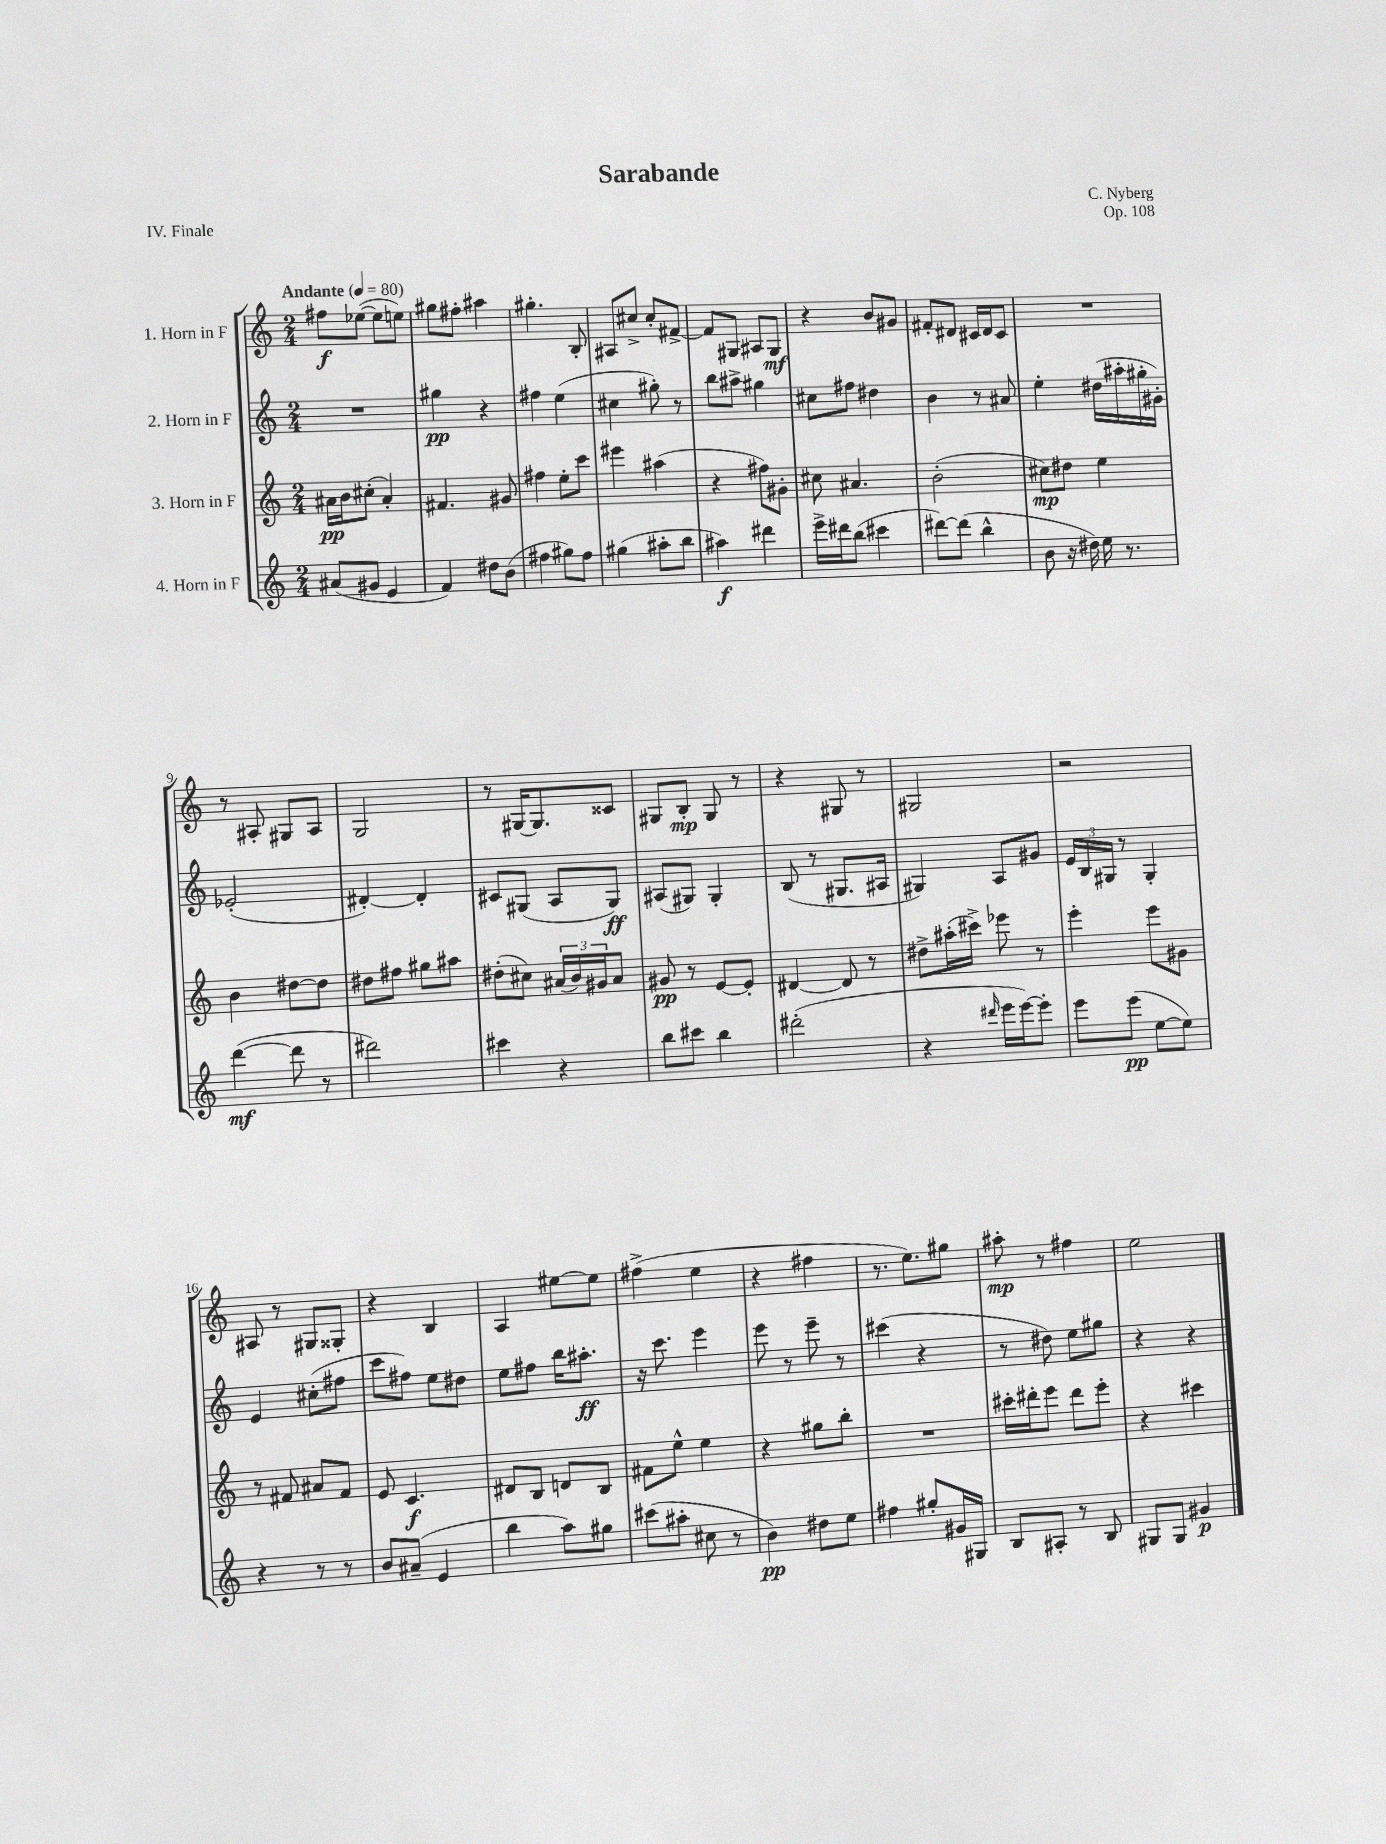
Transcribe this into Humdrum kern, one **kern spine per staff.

**kern	**dynam	**kern	**dynam	**kern	**dynam	**kern	**dynam
*part4	*part4	*part3	*part3	*part2	*part2	*part1	*part1
*staff4	*staff4	*staff3	*staff3	*staff2	*staff2	*staff1	*staff1
*I"4. Horn in F	*	*I"3. Horn in F	*	*I"2. Horn in F	*	*I"1. Horn in F	*
*clefG2	*	*clefG2	*	*clefG2	*	*clefG2	*
*k[]	*	*k[]	*	*k[]	*	*k[]	*
*M2/4	*	*M2/4	*	*M2/4	*	*M2/4	*
*MM80	*	*MM80	*	*MM80	*	*MM80	*
=1	=1	=1	=1	=1	=1	=1	=1
!	!	!	!	!	!	!LO:TX:a:B:t=Andante	!
(8a#X/L	.	16a#X\LL	pp	2r	.	8ff#X\L	f
.	.	16b\J	.	.	.	.	.
8g#X/J	.	(8cc#X'\J	.	.	.	([8ee-X\J	.
4e/	.	4a#'/)	.	.	.	8ee-\L]	.
.	.	.	.	.	.	8een\J)	.
=2	=2	=2	=2	=2	=2	=2	=2
4f/)	.	4.f#X/	.	4gg#X\	pp	8gg#X\L	.
.	.	.	.	.	.	8ff#X'\J	.
8dd#X\L	.	.	.	4r	.	4aa#X\	.
(8b\J	.	8g#X/	.	.	.	.	.
=3	=3	=3	=3	=3	=3	=3	=3
4ff#X\	.	4ff#X\	.	4ff#X\	.	4.gg#X'\	.
8gg#X\L)	.	8ee'\L	.	(4ee\	.	.	.
8ff#\J	.	8ccc\J	.	.	.	8B'/	.
=4	=4	=4	=4	=4	=4	=4	=4
(4gg#X\	.	4eee#X\	.	4cc#X\	.	8A#X/L	.
.	.	.	.	.	.	8cc#X^/J	.
8aa#X'\L	.	(4aa#X\	.	8gg#X'\)	.	8cc#'/L	.
8bb\J	.	.	.	8r	.	[8f#X^/J	.
=5	=5	=5	=5	=5	=5	=5	=5
4aa#X\)	f	4r	.	8bb\L	.	8f#/L]	.
.	.	.	.	8aa#X^\J	.	8G#X/J	.
4ddd#X\	.	8ff#X\L)	.	4gg#X\	.	8A#X/L	.
.	.	8g#X'\J	.	.	.	8G#/J	mf
=6	=6	=6	=6	=6	=6	=6	=6
16eee^\LL	.	8cc#X\	.	8cc#X\L	.	4r	.
16ddd#X\J	.	.	.	.	.	.	.
(8bb\J	.	4.a#X/	.	8ff#X\J	.	.	.
4ccc#X\	.	.	.	4dd#X\	.	8b/L	.
.	.	.	.	.	.	8g#X/J	.
=7	=7	=7	=7	=7	=7	=7	=7
[8ddd#X\L)	.	(2b'\	.	4b\	.	8f#X'/L	.
(8ddd#\J]	.	.	.	.	.	8d#X/J	.
4bb^^\	.	.	.	8r	.	16c#X/LL	.
.	.	.	.	.	.	16d#/J	.
.	.	.	.	8a#X/	.	8c#/J	.
=8	=8	=8	=8	=8	=8	=8	=8
8b\	.	8cc#X\L)	mp	4ee'\	.	2r	.
16r	.	8dd#X\J	.	.	.	.	.
16dd#X\)	.	.	.	.	.	.	.
16ee\	.	4ee\	.	(16dd#X\LL	.	.	.
8.r	.	.	.	16aa#X'\	.	.	.
.	.	.	.	16gg#X'\	.	.	.
.	.	.	.	16g#X'\JJ)	.	.	.
!!LO:LB:g=z
=9	=9	=9	=9	=9	=9	=9	=9
([4ddd\	mf	4b\	.	(2e-X'/	.	8r	.
.	.	.	.	.	.	8A#X'/	.
8ddd\]	.	[8dd#X\L	.	.	.	8G#X/L	.
8r	.	8dd#\J]	.	.	.	8A#/J	.
=10	=10	=10	=10	=10	=10	=10	=10
2ddd#X\)	.	8dd#X\L	.	[4d#X'/)	.	2G/	.
.	.	8ff#X\J	.	.	.	.	.
.	.	8gg#X\L	.	4d#'/]	.	.	.
.	.	8aa#X\J	.	.	.	.	.
=11	=11	=11	=11	=11	=11	=11	=11
4ccc#X\	.	(8dd#X'\L	.	8c#X/L	.	8r	.
.	.	8cc#X\J)	.	(8G#X/J	.	[16G#X/KL	.
.	.	.	.	.	.	8.G#/]	.
4r	.	(24a#X/LL	.	8A/L	.	.	.
.	.	24b/)	.	.	.	.	.
.	.	24g#X/J	.	.	.	.	.
.	.	8a#/J	.	8G#/J)	ff	8c##X/J	.
=12	=12	=12	=12	=12	=12	=12	=12
8bb\L	.	8g#X/	pp	(8A#X/L	.	8G#X/L	.
8ccc#X\J	.	8r	.	8G#X/J)	.	8B'/J	mp
4bb\	.	[8e/L	.	4G#'/	.	8G#/	.
.	.	8e'/J]	.	.	.	8r	.
=13	=13	=13	=13	=13	=13	=13	=13
(2ddd#X'\	.	[4d#X/	.	(8B/	.	4r	.
.	.	.	.	8r	.	.	.
.	.	8d#/]	.	8.G#X/L	.	8G#X/	.
.	.	8r	.	.	.	8r	.
.	.	.	.	16A#X/Jk	.	.	.
=14	=14	=14	=14	=14	=14	=14	=14
4r	.	8dd#X^\L	.	4G#X/)	.	2G#X/	.
.	.	(16aa#X'\L	.	.	.	.	.
.	.	16ccc#X^\JJ)	.	.	.	.	.
16qqddd#X/	.	.	.	.	.	.	.
16eee\LL	.	8eee-X\	.	8A/L	.	.	.
[16eee\J)	.	.	.	.	.	.	.
8eee'\J]	.	8r	.	8g#X/J	.	.	.
=15	=15	=15	=15	=15	=15	=15	=15
8eee\L	.	4eee'\	.	24e/LL	.	2r	.
.	.	.	.	24B/	.	.	.
.	.	.	.	24G#X/JJ	.	.	.
(8eee\J	pp	.	.	8r	.	.	.
[8ee\L	.	8eee\L	.	4G#'/	.	.	.
8ee\J])	.	8g#X\J	.	.	.	.	.
!!LO:LB:g=z
=16	=16	=16	=16	=16	=16	=16	=16
4r	.	8r	.	4e/	.	8A#X/	.
.	.	8f#X/	.	.	.	8r	.
8r	.	8a#X/L	.	(8cc#X'\L	.	8G#X/L	.
8r	.	8f#/J	.	8ff#X\J	.	8G##X'/J	.
=17	=17	=17	=17	=17	=17	=17	=17
8b/L	.	8e/	.	8ccc\L	.	4r	.
(8a#X~/J	.	4.c/	f	8ff#X\J)	.	.	.
4e/	.	.	.	8ee\L	.	4B/	.
.	.	.	.	8dd#X\J	.	.	.
=18	=18	=18	=18	=18	=18	=18	=18
4bb\	.	8d#X/L	.	8ee\L	.	4A/	.
.	.	8B/J	.	8ff#X\J	.	.	.
8aa\L)	.	8dn/L	.	16bb\KL	.	[8ee#X\L	.
.	.	.	.	8.aa#X'\J	ff	.	.
8gg#X\J	.	8B/J	.	.	.	8ee#\J]	.
=19	=19	=19	=19	=19	=19	=19	=19
(8ccc#X\L	.	8f#X\L	.	16r	.	(4ff#X^\	.
.	.	.	.	8.ccc\	.	.	.
8aa#X'\J	.	8ee^^\J	.	.	.	.	.
8cc#X\	.	4ee\	.	4eee\	.	4ee\	.
8r	.	.	.	.	.	.	.
=20	=20	=20	=20	=20	=20	=20	=20
4b\)	pp	4r	.	8eee\	.	4r	.
.	.	.	.	8r	.	.	.
8dd#X\L	.	8gg#X\L	.	8eee~\	.	4ff#X\	.
8ee\J	.	8bb'\J	.	8r	.	.	.
=21	=21	=21	=21	=21	=21	=21	=21
4ff#X\	.	2r	.	(4ccc#X\	.	8.r	.
.	.	.	.	.	.	8.ee\L)	.
8gg#X'/L	.	.	.	4r	.	.	.
16g#X/L	.	.	.	.	.	8gg#X\J	.
16G#X/JJ	.	.	.	.	.	.	.
=22	=22	=22	=22	=22	=22	=22	=22
8B/L	.	16ccc#X'\LL	.	8r	.	8aa#X'\	mp
.	.	16ddd#X'\J	.	.	.	.	.
8A#X'/J	.	8eee\J	.	8dd#X\)	.	8r	.
8r	.	8ddd#\L	.	8ee\L	.	4ff#X\	.
8B/	.	8eee'\J	.	8gg#X\J	.	.	.
=23	=23	=23	=23	=23	=23	=23	=23
8G#X/L	.	4r	.	4r	.	2ee\	.
8G#/J	.	.	.	.	.	.	.
4g#X/	p	4ccc#X\	.	4r	.	.	.
==	==	==	==	==	==	==	==
*-	*-	*-	*-	*-	*-	*-	*-
